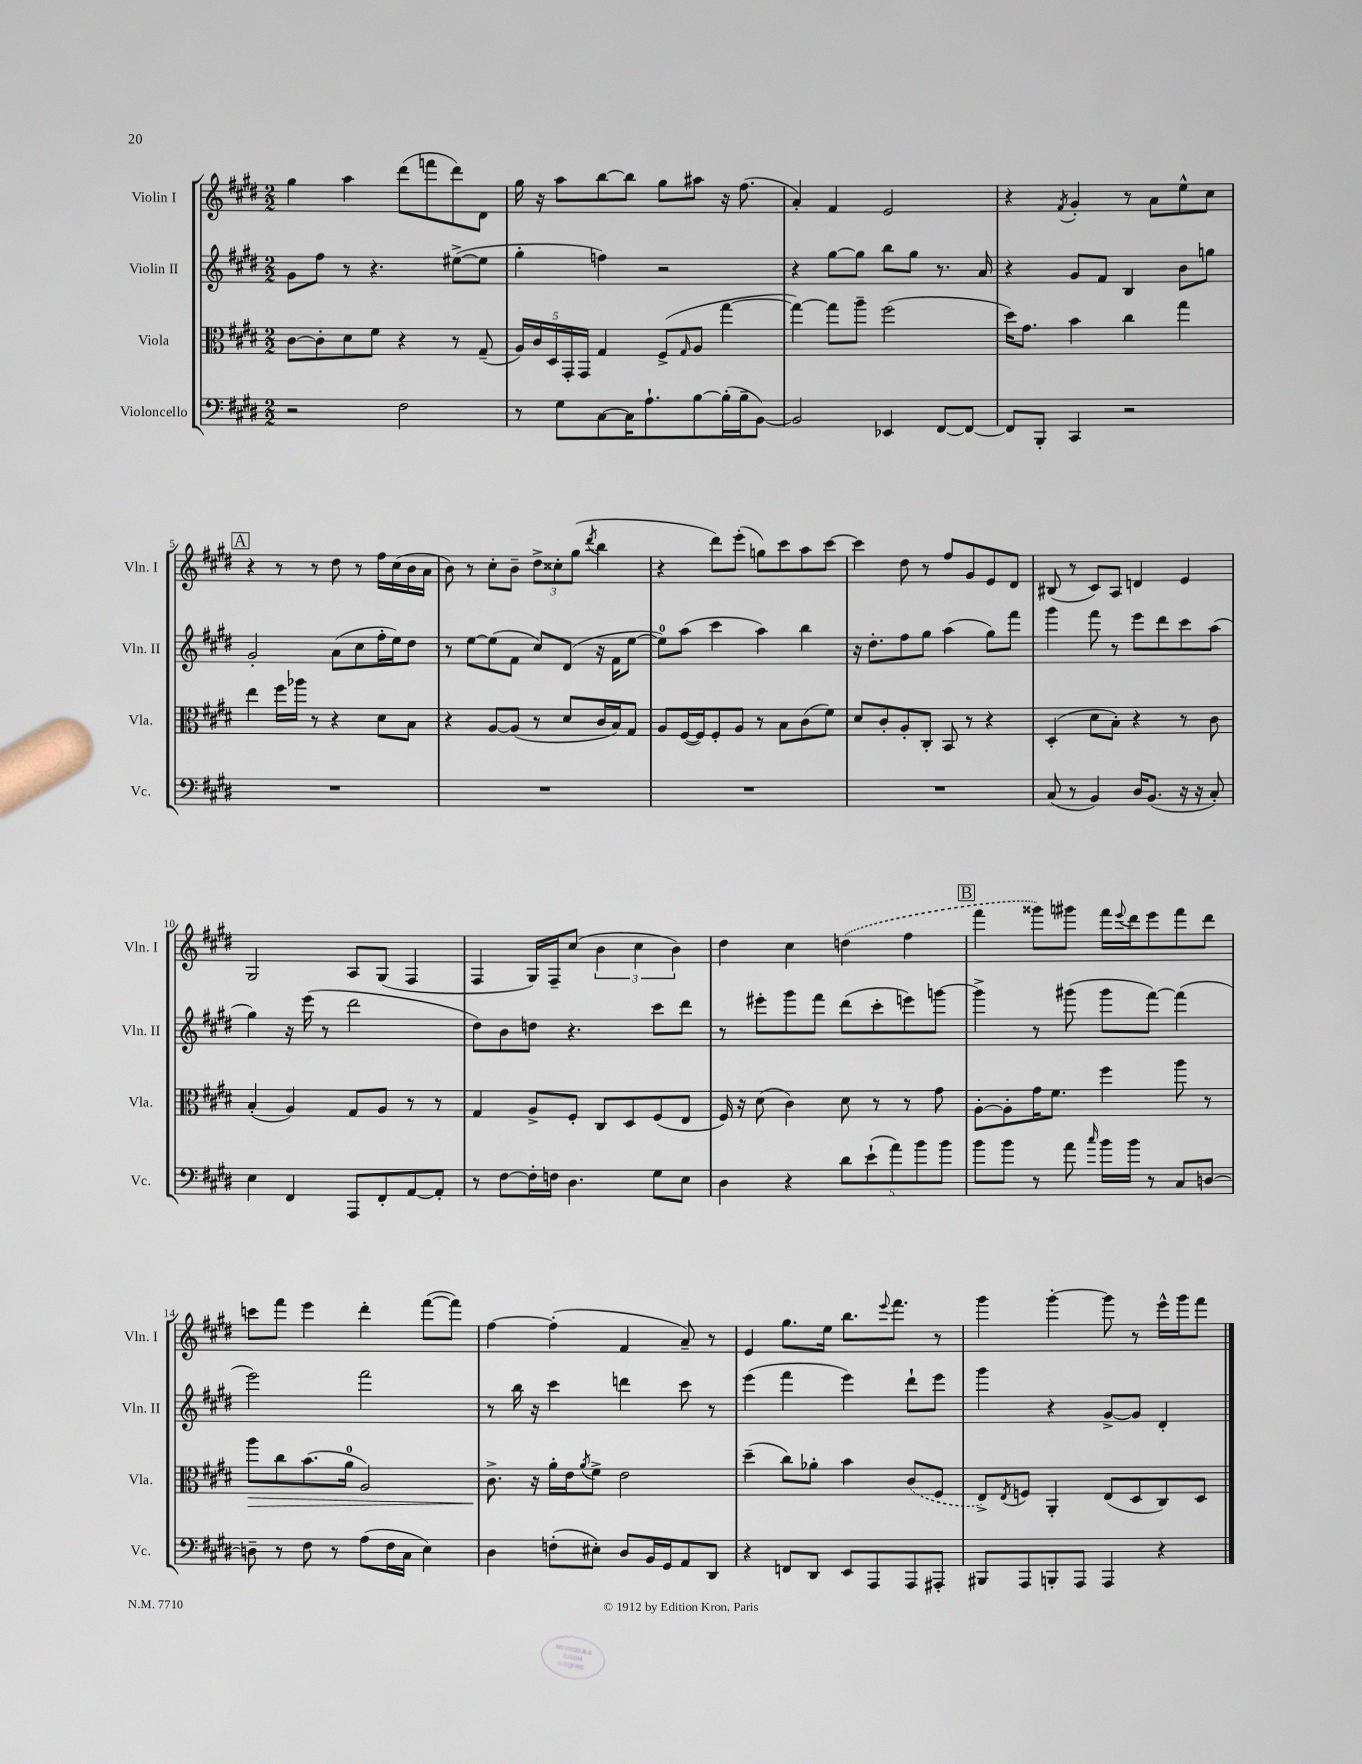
<<
\new StaffGroup <<
\new Staff = "s0" \with { instrumentName = "Violin I" shortInstrumentName = "Vln. I" } {
    \clef treble \key e \major \numericTimeSignature \time 2/2
    gis''4 a''4 dis'''8( f'''8 dis'''8) dis'8 |
    gis''16 r16 a''8 b''8~ b''8 gis''8 ais''8 r16 fis''8.( |
    a'4-.) fis'4 e'2 |
    r4 \acciaccatura { fis'8 } gis'4-. r8 a'8 e''8-^ cis''8 |
    \mark \markup { \box "A" } r4 r8 r8 dis''8 r8 fis''16 cis''16( b'16 a'16 |
    b'8) r8 cis''8-. b'8-- \tuplet 3/2 { dis''8-> cisis''8-. gis''8( } \acciaccatura { dis'''8 } b''4 |
    r4 dis'''8) e'''8-.( g''8) cis'''8 a''8 cis'''8~ |
    cis'''4 dis''8 r8 fis''8 gis'8 e'8 dis'8 |
    bis8( r8 cis'8) a8 d'4 e'4 |
    gis2 a8 gis8( fis4 |
    fis4 gis16) fis16-- cis''8( \tuplet 3/2 { b'4 cis''4 b'4) } |
    dis''4 cis''4 \once \slurDashed d''4( fis''4 |
    \mark \markup { \box "B" } fis'''4 gisis'''8) gis'''8 fis'''16 \appoggiatura { e'''8 } dis'''16 e'''8 fis'''8 dis'''8 |
    c'''8 fis'''8 e'''4 dis'''4-. fis'''8~( fis'''8) |
    fis''4~ fis''4-.( fis'4 a'8--) r8 |
    e'4 gis''8. e''16 b''8. \appoggiatura { e'''8 } fis'''8. r8 |
    gis'''4 gis'''4~-. gis'''8 r8 e'''16-^ gis'''16 fis'''8 \bar "|." |
}
\new Staff = "s1" \with { instrumentName = "Violin II" shortInstrumentName = "Vln. II" } {
    \clef treble \key e \major \numericTimeSignature \time 2/2
    gis'8 fis''8 r8 r4. eis''8~->( eis''8 |
    gis''4-. f''4) r2 |
    r4 gis''8~ gis''8 b''8 gis''8 r8. a'16 |
    r4 gis'8 fis'8 b4 b'8 g''8 |
    \mark \markup { \box "A" } gis'2-. a'8( cis''8 fis''16-. e''16) dis''8 |
    r8 e''8~ e''8( fis'8 cis''8) dis'8( r16 fis'16 e''8~ |
    e''8-0) a''8( cis'''4 a''4) b''4 |
    r16 dis''8.-. fis''8 gis''8 a''4( gis''8) fis'''8 |
    gis'''4 fis'''8 r8 e'''8 dis'''8 cis'''8 a''8( |
    gis''4) r16 e'''16( r8 dis'''2 |
    dis''8) b'8 d''8 r4. cis'''8 dis'''8 |
    r8 eis'''8-. gis'''8 fis'''8 dis'''8( cis'''8-. e'''8) g'''8~ |
    \mark \markup { \box "B" } g'''4-> r8 gis'''8( gis'''8 fis'''8~) fis'''4( |
    e'''2) fis'''2 |
    r8 b''16 r16 cis'''4 d'''4 cis'''8 r8 |
    e'''4( fis'''4 e'''4) dis'''8-! e'''8 |
    gis'''4 r4 gis'8~-> gis'8 dis'4-. \bar "|." |
}
\new Staff = "s2" \with { instrumentName = "Viola" shortInstrumentName = "Vla." } {
    \clef alto \key e \major \numericTimeSignature \time 2/2
    cis'8~ cis'8-. dis'8 fis'8 r4 r8 gis8--( |
    \tuplet 5/4 { a16) cis'16 dis16 gis,16-. gis,16 } gis4 fis8->( \grace { gis16 } a8 gis''4~ |
    gis''4~) gis''8 a''8-- fis''2( |
    dis''16) gis'8. b'4 cis''4 gis''4 |
    \mark \markup { \box "A" } e''4 fis''16 aes''16 r8 r4 dis'8 b8 |
    r4 a8~ a8( r8 dis'8 cis'16 b16) gis8 |
    a8 fis16~( fis16) fis8-. a8 r8 b8 cis'8( fis'8) |
    dis'8 cis'8-. a8-. cis8-. b,8 r8 r4 |
    dis4-.( dis'8 b8-.) r4 r8 cis'8 |
    b4-.( a4) gis8 a8 r8 r8 |
    gis4 a8-> fis8-. cis8 dis8 fis8( e8 |
    fis16) r16 dis'8( cis'4) dis'8 r8 r8 gis'8 |
    \mark \markup { \box "B" } a8~-. a8-. gis'16 fis'8. fis''4 a''8 r8 |
    a''8\> cis''8 b'8.( a'16-0 a2) |
    cis'8.->\! r16 a'16-. e'16 \acciaccatura { a'8 } fis'8-> e'2 |
    dis''4--( cis''8) aes'8-. b'4 \once \slurDashed cis'8( fis8 |
    e8->) \acciaccatura { e8 } f8 a,4-. e8( dis8 cis8) dis8 \bar "|." |
}
\new Staff = "s3" \with { instrumentName = "Violoncello" shortInstrumentName = "Vc." } {
    \clef bass \key e \major \numericTimeSignature \time 2/2
    r2 fis2 |
    r8 gis8 cis8~ cis16 a8.-! b8~ b16-.( b16-- b,8~) |
    b,2 ees,4 fis,8~ fis,8~ |
    fis,8 b,,8-. cis,4 r2 |
    \mark \markup { \box "A" } R1 |
    R1 |
    R1 |
    R1 |
    cis8( r8 b,4) dis16 b,8.( r16 r16 cis8-.) |
    e4 fis,4 a,,8 fis,8-. a,8~ a,8-. |
    r8 fis8~ fis16-. f16 dis4. gis8 e8 |
    dis4 r4 \tuplet 5/4 { dis'8 e'8-!( a'8) b'8 b'8 } |
    \mark \markup { \box "B" } b'8 b'8 r8 a'8 \grace { cis''16 } b'16 b'16 r8 cis8 d8~ |
    d8-- r8 fis8 r8 a8( fis16 cis16 e4) |
    dis4 f8-.( eis8-.) dis8 b,16 gis,16 a,8 dis,8 |
    r4 f,8 dis,8 e,8 a,,8 a,,8 ais,,8-. |
    bis,,8 a,,8 b,,8-. a,,8 a,,4 r4 \bar "|." |
}
>>
>>
